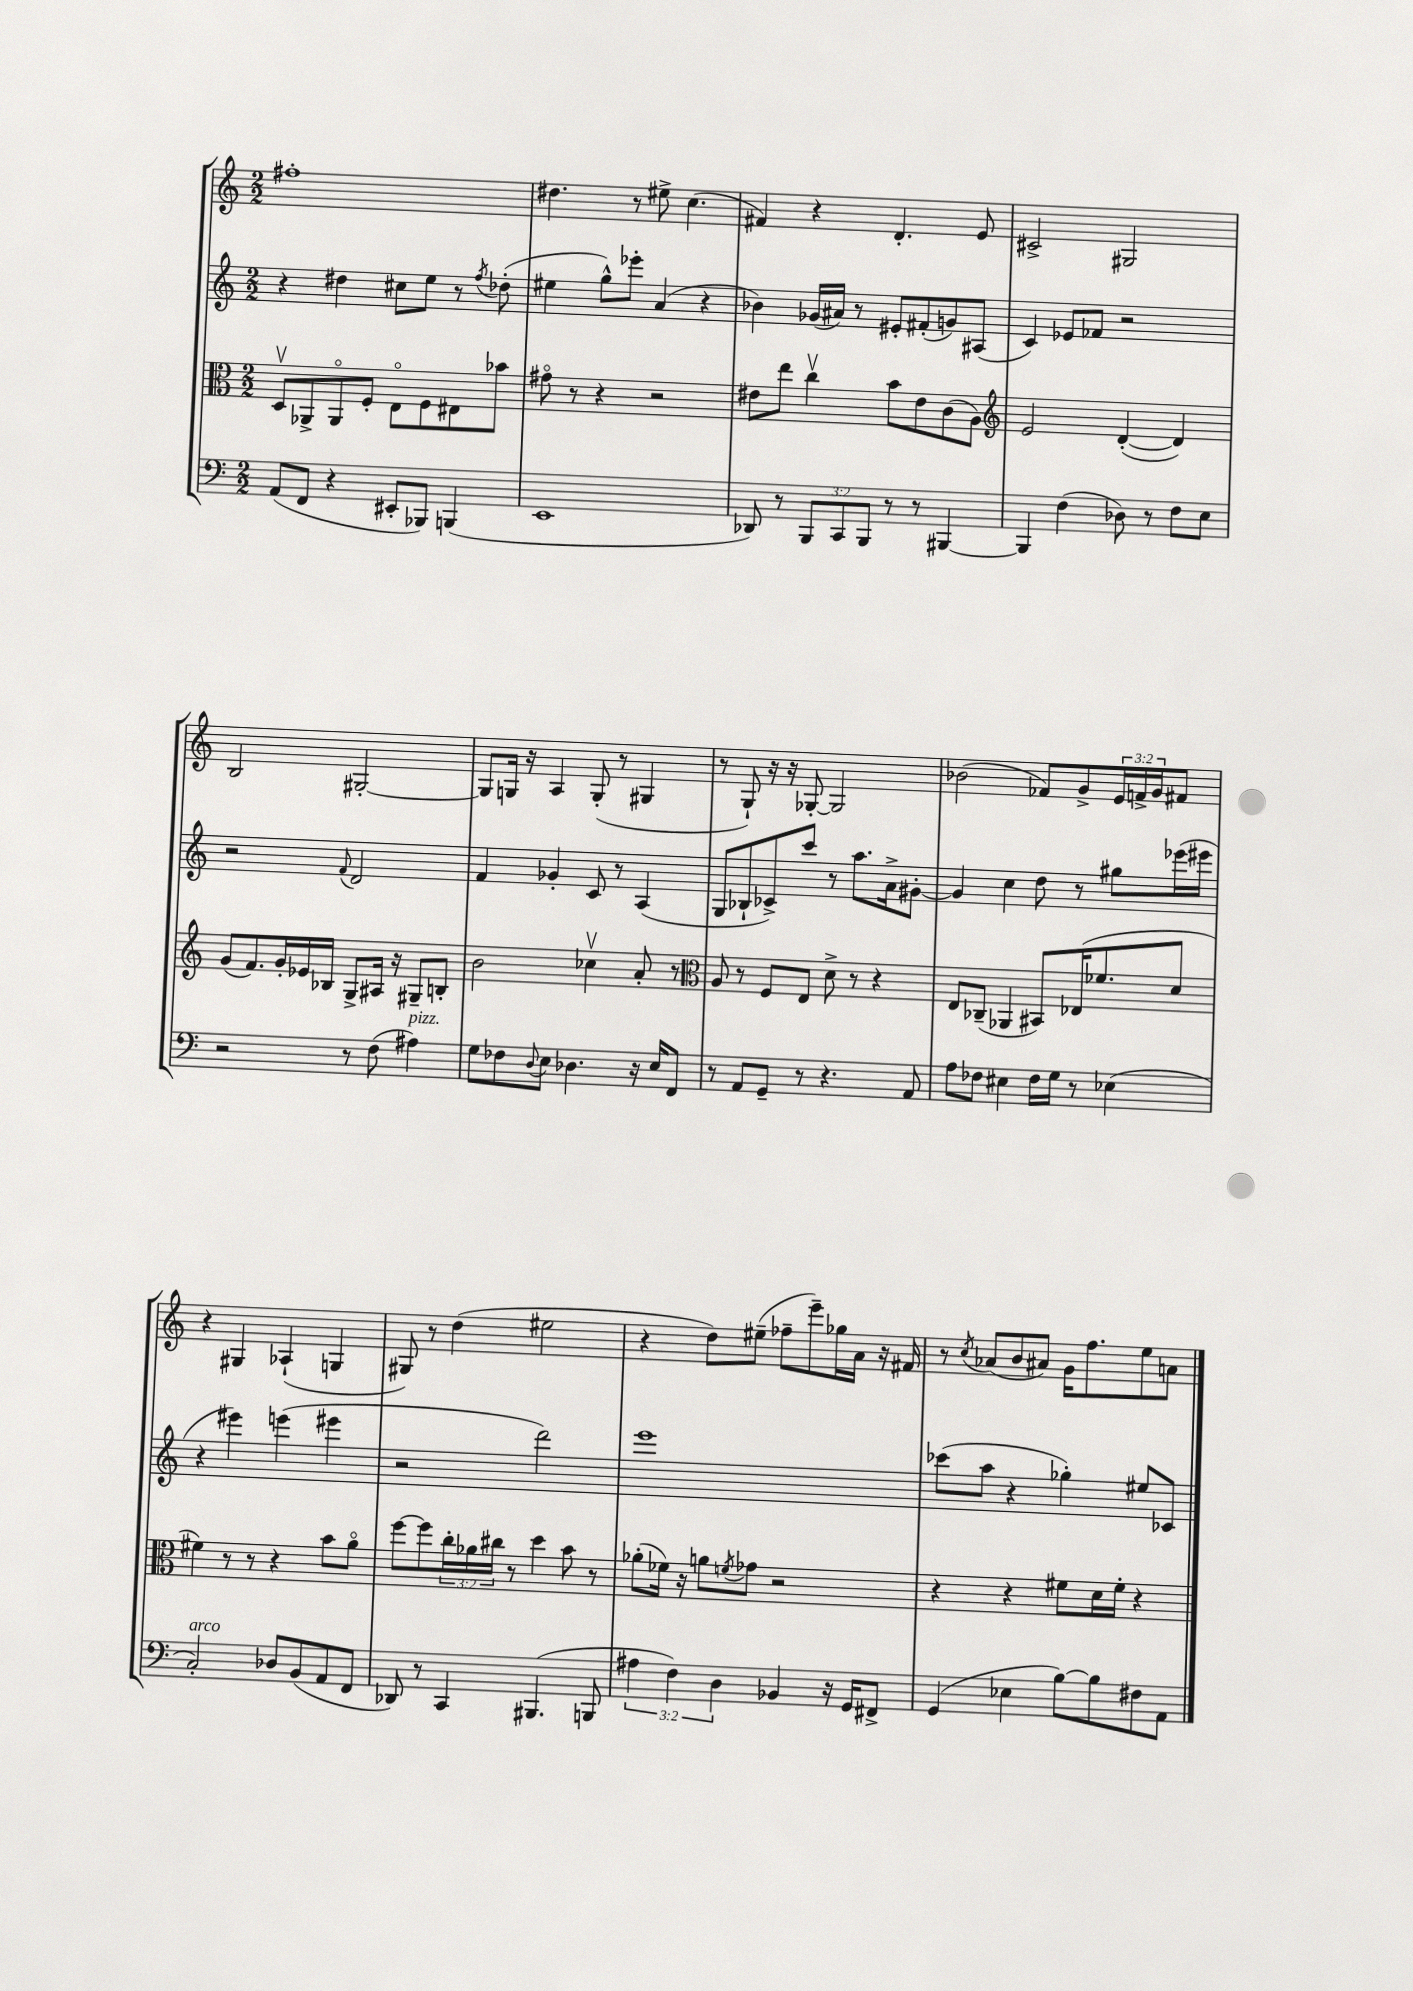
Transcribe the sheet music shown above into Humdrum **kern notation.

**kern	**kern	**kern	**kern
*staff4	*staff3	*staff2	*staff1
*clefF4	*clefC3	*clefG2	*clefG2
*k[]	*k[]	*k[]	*k[]
*M2/2	*M2/2	*M2/2	*M2/2
(8AA/L	8Dv/L	4r	1ff#'
8FF/J	8AA-^/	.	.
4r	8AA-o/	4dd#\	.
.	8F'/J	.	.
8EE#'/L	8Eo\L	8cc#\L	.
8BBB-/J)	8F\	8ee\J	.
(4BBB/	8E#\	8r	.
.	.	8qff/	.
.	8b-\J	(8dd-'\	.
=	=	=	=
1EE	8g#o\	4ee#\	4.dd#\
.	8r	.	.
.	4r	8gg^^\L)	.
.	.	8eee-'\J	8r
.	2r	(4a/	8ee#^\
.	.	.	(4.cc\
.	.	4r	.
=	=	=	=
8DD-/)	8e#\L	4b-\)	4f#/)
8r	8ee\J	.	.
12BBB/L	4ccv\	(16g-/LL	4r
.	.	16a#/JJ)	.
12CC/	.	.	.
.	.	8r	.
12BBB/J	.	.	.
8r	8b\L	8e#'/L	4.d'/
8r	8e#\	(8f#'/	.
[4BBB#/	(8c\	8g/)	.
.	8A\J)	(8A#/J	8e/
=	=	=	=
*	*clefG2	*	*
4BBB#/]	2e/	4c/)	2c#^/
(4F\	.	8e-/L	.
.	.	8f-/J	.
8D-\)	([4d'/	2r	2G#/
8r	.	.	.
8F\L	4d/])	.	.
8E\J	.	.	.
=	=	=	=
2r	(8g/L	2r	2B/
.	8.f/)	.	.
.	16g'/L	.	.
.	16e-/	.	.
.	16B-/JJ	.	.
.	.	8qqf/	.
8r	8G^/L	2d/	[2G#'/
(8F\	16A#/Jk	.	.
.	16r	.	.
4A#\)	8G#~/L	.	.
.	8B'/J	.	.
=	=	=	=
8G\L	2b\	4f/	8G#/]L
8F-\	.	.	16G/Jk
.	.	.	16r
8qqD/	.	.	.
8E\J	.	4g-'/	4A/
4.D-\	.	.	.
.	4cc-v\	8c/	(8G'/
.	.	8r	8r
16r	8a'/	(4A/	4G#/
16E/LK	.	.	.
8FF/J	8r	.	.
=	=	=	=
*	*clefC3	*	*
8r	8A/	8G/L	8r
8AA/L	8r	8B-`/	8G`/)
8GG~/J	8F/L	8c-^/)	16r
.	.	.	16r
8r	8E/J	8ccc/J	[8G-'/
4.r	8d^\	8r	2G-/]
.	8r	8.aa\L	.
.	4r	.	.
.	.	16a^\k	.
8AA/	.	[8g#'\J	.
=	=	=	=
8A\L	8E/L	4g#/]	(2b-\
8F-\J	(8C-~/J	.	.
4E#\	4AA-/	4cc\	.
16F-\LL	8BB#/L)	8dd\	8f-/L)
16G\JJ	.	.	.
8r	(16E-/K	8r	8g^/
.	8.f-/	.	.
(4E-\	.	8gg#\L	24e/L
.	.	.	24f^/
.	.	.	24g/J
.	8d/J	(16eee-\L	8f#/J
.	.	16eee#\JJ	.
=	=	=	=
2C'/)	4f#\)	4r	4r
.	8r	4eee#\)	4G#/
.	8r	.	.
8D-/L	4r	(4eee\	(4A-`/
(8BB/	.	.	.
8AA/	8b\L	4eee#\	4G/
8FF/J	8ao\J	.	.
=	=	=	=
8DD-/)	[8ff\L	2r	8G#/)
8r	8ff\]	.	8r
4CC/	24cc'\L	.	(4dd\
.	24a-\	.	.
.	24cc#\JJ	.	.
.	8r	.	.
(4.BBB#/	4dd\	2ddd\)	2ee#\
.	8b\	.	.
8BBB/	8r	.	.
=	=	=	=
6A#\	(8a-'\L	1eee	4r
.	16f-\Jk)	.	.
6F\)	.	.	.
.	16r	.	.
.	8a\L	.	8dd\L)
6D\	.	.	.
.	8qf/	.	.
.	8g-\J	.	(8ee#~\J
4BB-/	2r	.	8ff-~\L
.	.	.	8eee~\)
16r	.	.	16gg-\L
16GG/LK	.	.	16a\JJ
8FF#^/J	.	.	16r
.	.	.	16f#/
=	=	=	=
(4GG/	4r	(8ccc-\L	8r
.	.	.	8qcc/
.	.	8aa\J	(8a-/L
4E-\	4r	4r	8b/
.	.	.	8a#/J)
[8B\L)	8f#\L	4gg-'\)	16g\LK
.	.	.	8.ff\
8B\]	16d\L	.	.
.	16f#'\JJ	.	.
8F#\	4r	8ee#/L	8ee\
8AA\J	.	8c-/J	8a\J
==	==	==	==
*-	*-	*-	*-
